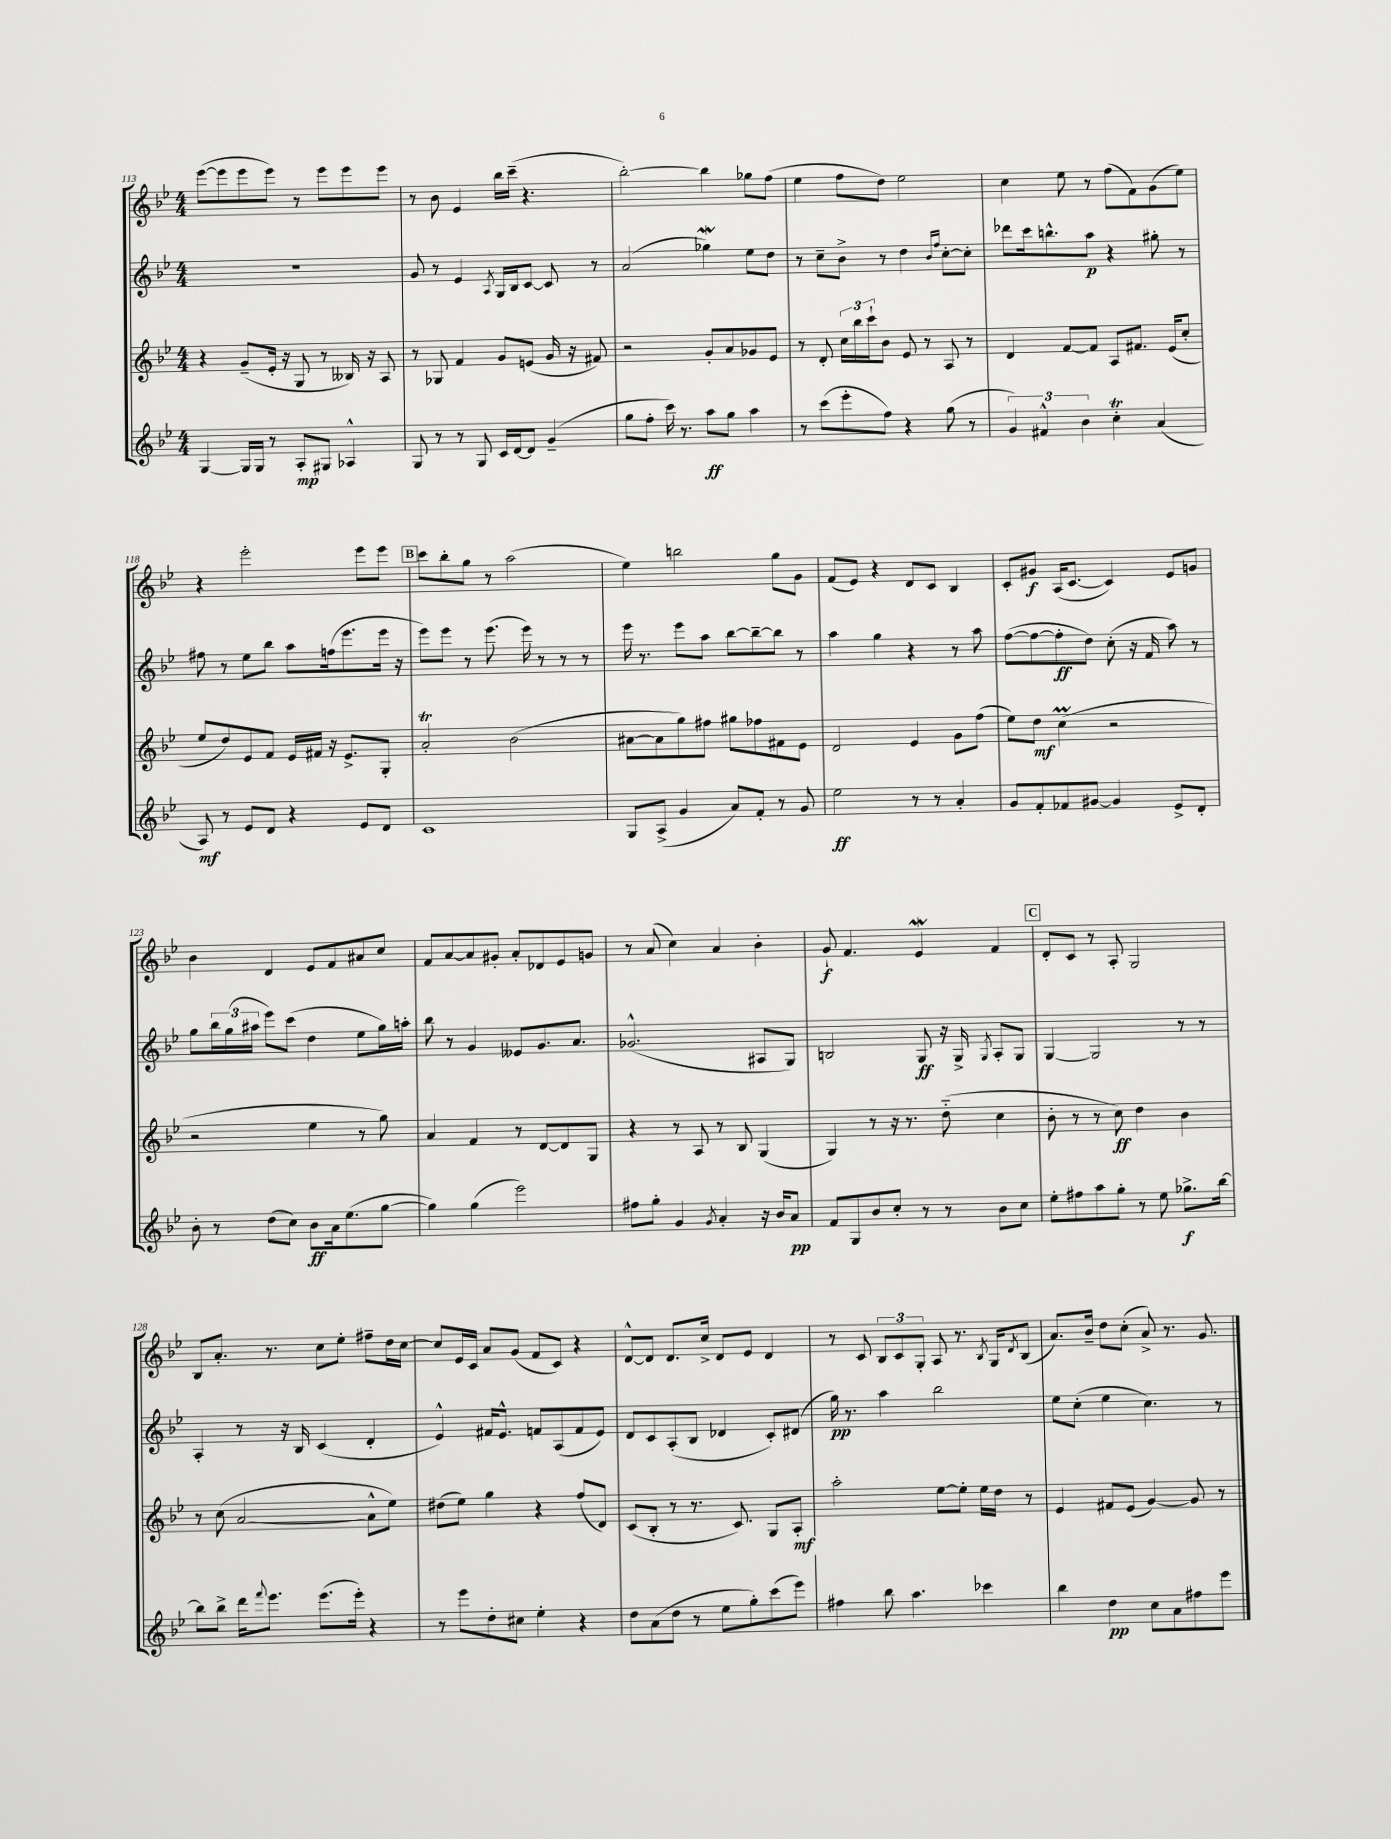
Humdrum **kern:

**kern	**kern	**kern	**kern
*staff4	*staff3	*staff2	*staff1
*clefG2	*clefG2	*clefG2	*clefG2
*k[b-e-]	*k[b-e-]	*k[b-e-]	*k[b-e-]
*M4/4	*M4/4	*M4/4	*M4/4
[4G	4r	1r	([8eee-
.	.	.	8eee-]
16G]	(8g~	.	8eee-
16G	.	.	.
8r	16e-'	.	8eee-)
.	16r	.	.
8A'	8G	.	8r
8G#	8r	.	8eee-
4A-^^	16B--)	.	8eee-
.	16r	.	.
.	8A	.	8eee-
=	=	=	=
8G	8r	8g	8r
8r	8G-	8r	8b-
8r	4f	4e-	4e-
8G	.	.	.
.	.	8qA	.
16c	8g	16G	16bb-
[16d	.	16B-	(16ccc~
8d]	(8e	[8c	4.r
(4g~	16g	8c]	.
.	16r	.	.
.	8f#)	8r	.
=	=	=	=
8gg	2r	(2a	[2bb-')
8ff'	.	.	.
16ccc)	.	.	.
8.r	.	.	.
8aa	8g'	4gg-)	4bb-]
8gg	8a	.	.
4aa	8g-	8ee-	8gg-
.	8e-	8dd	(8ff
=	=	=	=
8r	8r	8r	4ee-
(8ccc	8d'	8cc~	.
8eee-'	24cc	8b-^	8ff
.	24bb-	.	.
.	24ccc`	.	.
8ff)	8b-	8r	8dd)
4r	8e-	4dd	2ee-
.	8r	.	.
.	.	16qqb-	.
.	.	16qqff	.
(8gg	8A	[8cc'	.
8r	8r	8cc']	.
=	=	=	=
6g)	4d	8ddd-	4cc
.	.	16ccc	.
6f#^^	.	.	.
.	.	8.bb^^	.
.	[8f	.	8ee-
6b-	.	.	.
.	8f]	8aa	8r
4cc'	8A	4r	(8ff
.	8.f#	.	8f)
(4a	.	8gg#'	(8g
.	(16e-	.	.
.	8cc'	8r	8ee-)
=	=	=	=
8A)	8ee-	8ff#	4r
8r	8dd)	8r	.
8e-	8e-	8ee-	2eee-'
8d	8f	8bb-	.
4r	16e-	8aa	.
.	16f#	.	.
.	16r	(16ff	.
.	8.e-^	8.eee-	.
8e-	.	.	8eee-
8d	8G'	16eee-	8eee-
.	.	16r	.
=	=	=	=
1c	2a'	8eee-)	8ccc
.	.	8eee-	8bb-'
.	.	8r	8gg
.	.	(8.eee-	8r
.	(2b-	.	(2aa
.	.	16eee-)	.
.	.	8r	.
.	.	8r	.
.	.	8r	.
=	=	=	=
8G	[8a#	16eee-	4ee-)
.	.	8.r	.
(8A^	8a#]	.	.
4g	8gg)	8eee-	2bb
.	8ff#	8aa	.
8a)	8gg#	[8bb-	.
8f'	8ff-	8bb-~_	.
8r	8f#	8bb-]	8gg
8g	8e-	8r	8g
=	=	=	=
2ee-	2d	4aa	(8f
.	.	.	8e-)
.	.	4gg	4r
8r	4e-	4r	8d
8r	.	.	8c
4a'	8g	8r	4B-
.	(8ff	8aa	.
=	=	=	=
8g	8ee-)	([8ff	8c'
8f'	8dd	8ff_	8g#
8f-	(4cc	8ff']	(16A
.	.	.	[8.c
[8g#	.	8dd)	.
4g#]	2r	(8cc'	4c])
.	.	16r	.
.	.	16f	.
8e-^	.	8aa)	8e-
8d'	.	8r	8g
=	=	=	=
8b-'	2r	8gg	4b-
8r	.	24bb-	.
.	.	(24gg	.
.	.	24aa#	.
(8dd	.	8eee-)	4d
8cc)	.	(8ccc	.
8b-	4ee-	4dd	8e-
16a	.	.	8f
(8.ee-	.	.	.
.	8r	8ee-	8a#
[8gg	8gg)	16gg)	8cc
.	.	16aa'	.
=	=	=	=
4gg])	4a	8bb-	8f
.	.	8r	[8a
(4gg	4f	4g	8a]
.	.	.	8g#'
2eee-)	8r	8e--	8a'
.	[8d	8.g	8d-
.	8d]	.	8e-
.	.	8.a	.
.	8G	.	8g
=	=	=	=
8ff#	4r	(2.g-^^	8r
8gg'	.	.	(8a
4g	8r	.	4cc)
.	8A	.	.
8qg	.	.	.
4a'	8r	.	4a
.	8B-	.	.
16r	(4G	8A#	4b-'
16b-	.	.	.
8a	.	8G)	.
=	=	=	=
8f	4G)	2B	8g`
8G	.	.	4.f
8b-	8r	.	.
8cc'	16r	.	.
.	8.r	.	.
8r	.	8G	4e-
8r	(8dd'~	16r	.
.	.	16G^	.
.	.	8qG	.
8b-	4cc	8A'	4f
8cc	.	8G	.
=	=	=	=
8ee-'	8b-'	[4G	8d'
8ff#	8r	.	8c
8aa	8r	2G]	8r
8gg'	8cc)	.	8A'
8r	4dd	.	2G
8ee-	.	.	.
8.gg-^	4b-	8r	.
.	.	8r	.
[16bb-	.	.	.
=	=	=	=
8bb-]	8r	4A'	8B-
8bb-^	(8cc	.	8.a'
16ddd	[2a	8r	.
8qqfff	.	.	.
8.eee-	.	.	8.r
.	.	16r	.
.	.	16B-	.
(8.eee-	.	(4c	8cc
.	.	.	8ee-'
16eee-')	.	.	.
4r	8a^^]	4d'	8ff#~
.	8ee-)	.	16dd
.	.	.	[16cc
=	=	=	=
8r	(8dd#	4e-^^)	8cc]
8eee-	8ee-)	.	16e-
.	.	.	16c
8dd'	4gg	16f#	8a
.	.	8.e-^^	.
8cc#	.	.	(8g
4ee-'	4r	8f	8f
.	.	(8A	8c)
4r	(8ff	8f	4r
.	8d)	8e-)	.
=	=	=	=
8dd	(8c	8d	[8d^^
(8a	8B-'	8c	8d]
8dd	8r	(8A'	8.d
8r	8.r	8B-	.
.	.	.	16cc^
8ee-	.	4d-	8d
.	8.c)	.	.
8gg')	.	.	8e-
(8ccc	8G	8c')	4d
8eee-)	8A'	(8d#	.
=	=	=	=
4ff#	2aa'	16gg)	8r
.	.	8.r	.
.	.	.	8c
8bb-	.	4aa	12B-
.	.	.	12c
4.aa	.	.	.
.	.	.	12G'
.	[8ee-	2bb-	8A
.	8ee-']	.	8.r
4ccc-	16ee-	.	.
.	.	.	8qB-
.	16dd	.	16G
.	.	.	8qd
.	8r	.	(8B-
=	=	=	=
4bb-	4e-	8ee-	8.a)
.	.	(8cc'	.
.	.	.	16b-~
4dd	8f#	4ee-	8dd
.	(8e-	.	(8cc'
8cc	[4g)	4.cc)	8a^)
8a	.	.	8.r
8ff#	8g]	.	.
.	.	.	8.g
8eee-	8r	8r	.
==	==	==	==
*-	*-	*-	*-
